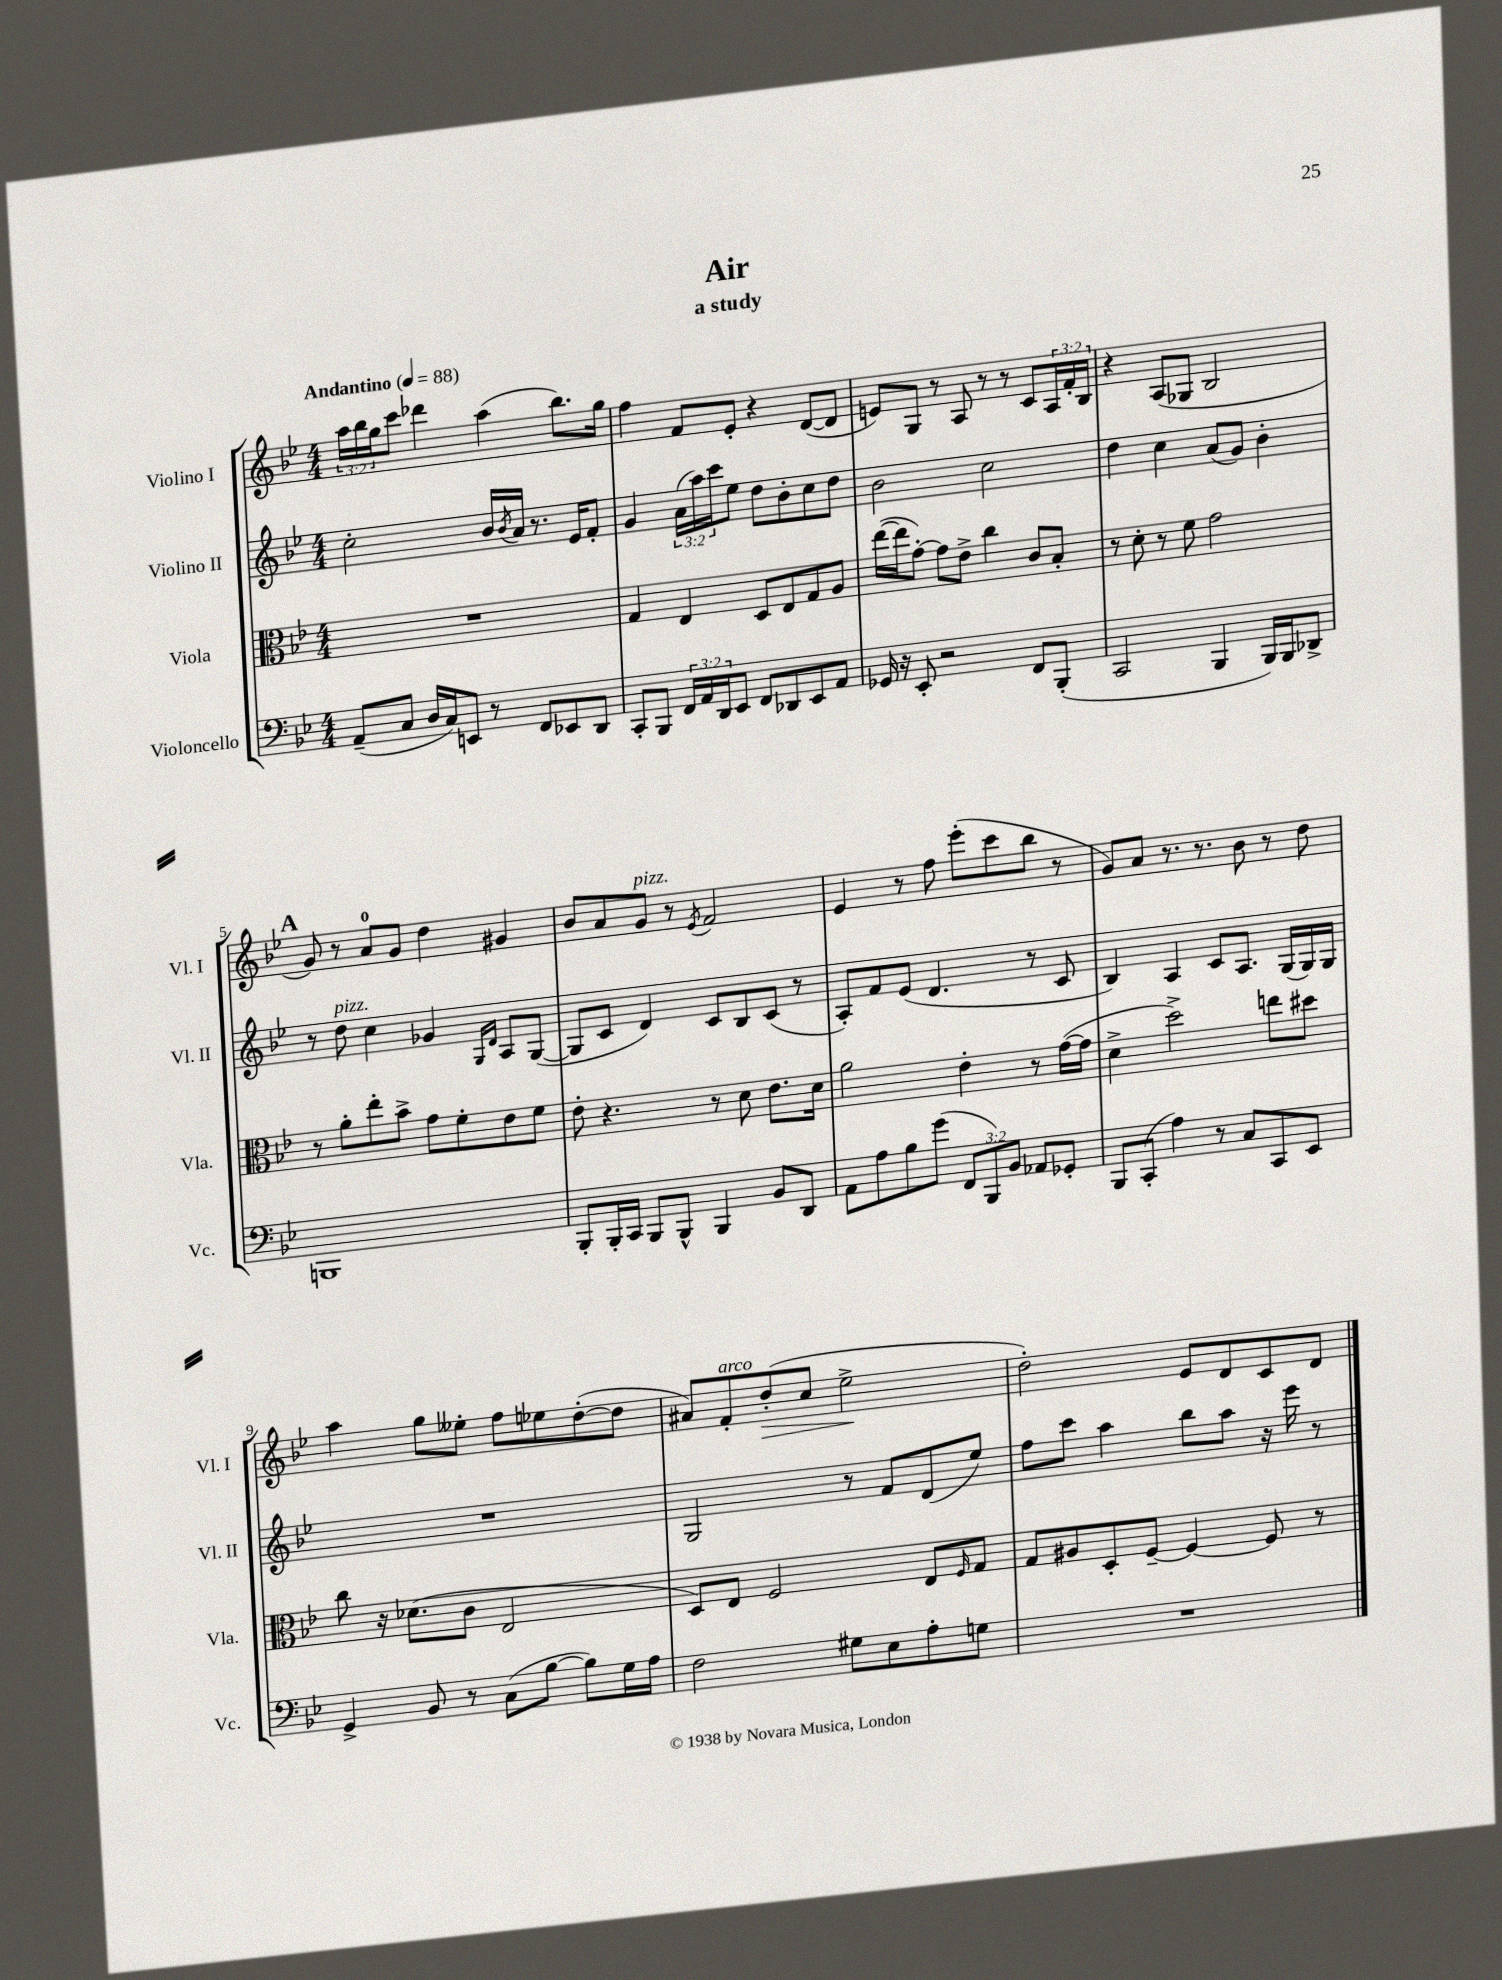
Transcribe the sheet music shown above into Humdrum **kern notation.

**kern	**kern	**kern	**kern
*staff4	*staff3	*staff2	*staff1
*clefF4	*clefC3	*clefG2	*clefG2
*k[b-e-]	*k[b-e-]	*k[b-e-]	*k[b-e-]
*M4/4	*M4/4	*M4/4	*M4/4
*MM88	*MM88	*MM88	*MM88
(8AA~/L	1r	2cc'\	24aa\LL
.	.	.	24bb-\
.	.	.	24gg\J
8C/J	.	.	8ccc\J
16D/LL	.	.	4ddd-\
16C/J)	.	.	.
8EE/J	.	.	.
8r	.	16b-/LL	(4aa\
.	.	8qb-/	.
.	.	16a/JJ	.
8FF/L	.	8.r	.
8EE-/	.	.	8.bb-\L)
.	.	16e-/LK	.
8DD/J	.	8f'/J	.
.	.	.	16gg\Jk
=	=	=	=
8CC'/L	4G/	4g/	4ff\
8BBB-/J	.	.	.
24FF/LL	4E-/	(24a\LL	8f/L
24AA/	.	24aa\)	.
24DD/J	.	24ccc\J	.
8EE-/J	.	8ee-\J	8e-'/J
8FF/L	8D/L	8dd\L	4r
8DD-/	8E-/	8b-'\	.
8EE-/	8G/	8cc\	([8d/L
8AA/J	8A/J	8dd\J	8d/]J
=	=	=	=
16GG-/	([16ee-\LL	2b-\	8e/L)
16r	16ee-\]J	.	.
8EE-'/	[8g'\J)	.	8G/J
2r	8g\]L	.	8r
.	8e-^\J	.	8A/
.	4cc\	2cc\	8r
.	.	.	8r
8FF/L	8c/L	.	8c/L
(8BBB-'/J	8B-'/J	.	24A/L
.	.	.	24f'/
.	.	.	24B-/JJ
=	=	=	=
2CC/	8r	4dd\	4r
.	8d'\	.	.
.	8r	4cc\	(8A/L
.	8f\	.	8G-/J
4BBB-/	2g\	(8a/L	2B-/
.	.	8g/J)	.
16BBB-/LL)	.	4b-'\	.
16BBB-/J	.	.	.
8DD-^/J	.	.	.
=	=	=	=
1BBB	8r	8r	8g/)
.	8a'\L	8dd\	8r
.	8ee-'\	4cc\	8a/L
.	8b-^\J	.	8g/J
.	8g\L	4g-/	4dd\
.	8f'\	.	.
.	.	16qqG/LL	.
.	.	16qqd/JJ	.
.	8e-\	8A/L	4g#/
.	8f\J	([8G/J	.
=	=	=	=
8BBB-'/L	8e-'\	8G/]L	8b-/L
16BBB-'/L	4.r	8c/J	8a/
16CC/JJ	.	.	.
8BBB-/L	.	4d/)	8g/J
8BBB-^^/J	.	.	8r
.	.	.	8qe-/
4BBB-/	8r	8c/L	2f/
.	8d\	8B-/	.
8BB-/L	8.e-\L	(8c/J	.
8DD/J	.	8r	.
.	16d\Jk	.	.
=	=	=	=
8AA\L	2a\	8A'/L)	4e-/
8A\	.	8f/	.
8B-\	.	(8e-/J	8r
(8g\J	.	4.d/	8ff\
12FF/L	4e-'\	.	(8eee-'\L
12BBB-/)	.	.	.
.	.	.	8ccc\
12BB-/J	.	.	.
8AA-/L	8r	8r	8bb-\J
8GG-'/J	([16g\LL	8c/	8r
.	16g\]JJ	.	.
=	=	=	=
8BBB-/L	4d^\	4B-/)	8g/L)
(8CC'/J	.	.	8a/J
4A\)	2dd^\)	4A/	8.r
.	.	.	8.r
8r	.	8c/L	.
8C/L	.	8.A/J	8b-\
8CC/	8ee\L	.	8r
.	.	(16G/LL	.
8EE-/J	8dd#\J	16G/)	8dd\
.	.	16G/JJ	.
=	=	=	=
4GG^/	8cc\	1r	4aa\
.	16r	.	.
.	(8.d-\L	.	.
8BB-/	.	.	8gg\L
8r	8c\J	.	8ee--'\J
(8C\L	2E-/	.	8ff\L
[8B-\J	.	.	8ee-\
8B-\]L)	.	.	([8dd'\
16G\L	.	.	8dd\]J
16A\JJ	.	.	.
=	=	=	=
2F\	8D/L)	2G/	8a#/L)
.	8E-/J	.	8f'/
.	2F/	.	(8dd'/
.	.	.	8cc/J
8G#\L	.	8r	2ee-^\
8E-\	.	8f/L	.
8A'\	8E-/L	(8d/	.
.	16qqF/	.	.
8G\J	8G/J	8ee-/J)	.
=	=	=	=
1r	8G/L	8ff\L	2dd'\)
.	8A#/	8ccc\J	.
.	8D'/	4aa\	.
.	[8F~/J	.	.
.	4F/_	8bb-\L	8e-/L
.	.	8aa\J	8d/
.	8F/]	16r	8c/
.	.	16eee-\	.
.	8r	8r	8d/J
==	==	==	==
*-	*-	*-	*-
